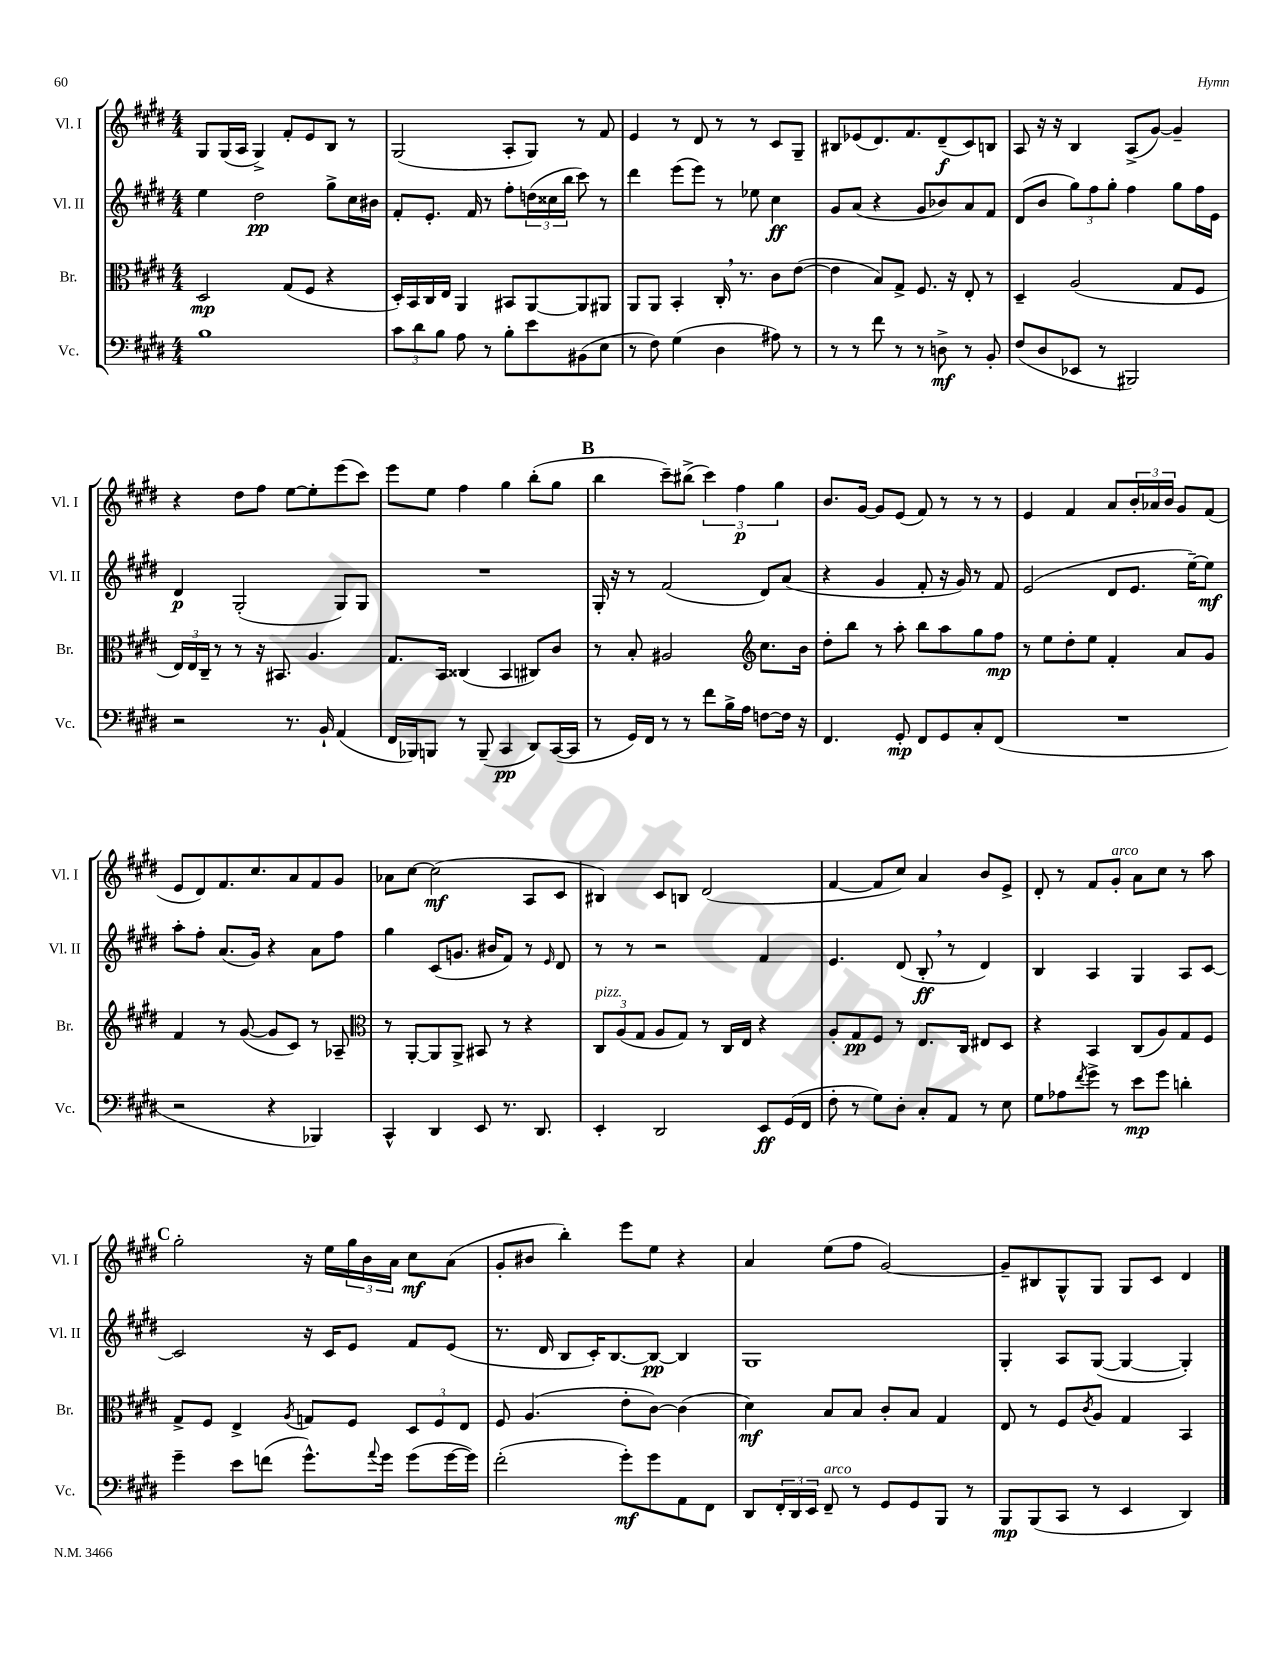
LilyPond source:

<<
\new StaffGroup <<
\new Staff = "s0" \with { instrumentName = "Vl. I" shortInstrumentName = "Vl. I" } {
    \clef treble \key e \major \numericTimeSignature \time 4/4
    gis8 gis16( a16 gis4->) fis'8-. e'8 b8 r8 |
    gis2( a8-. gis8) r8 fis'8 |
    e'4 r8 dis'8 r8 r8 cis'8 gis8-- |
    bis8 ees'8( dis'8.) fis'8. dis'8--\f( cis'8) b8 |
    a8 r16 r16 b4 a8->( gis'8~) gis'4-- |
    r4 dis''8 fis''8 e''8~ e''8-. e'''8( cis'''8) |
    e'''8 e''8 fis''4 gis''4 b''8-.( gis''8 |
    \mark \markup { \bold "B" } b''4 cis'''8--) bis''8->( \tuplet 3/2 { cis'''4) fis''4\p gis''4 } |
    b'8. gis'16~ gis'8 e'8( fis'8) r8 r8 r8 |
    e'4 fis'4 a'8 \tuplet 3/2 { b'16-. aes'16 b'16 } gis'8 fis'8( |
    e'8 dis'8) fis'8. cis''8. a'8 fis'8 gis'8 |
    aes'8 cis''8~ cis''2\mf( a8 cis'8 |
    bis4) cis'8 b8 dis'2( |
    fis'4~ fis'8 cis''8) a'4 b'8 e'8-> |
    dis'8-. r8 fis'8 gis'8-.^\markup { \italic "arco" } a'8 cis''8 r8 a''8 |
    \mark \markup { \bold "C" } gis''2-. r16 e''16 \tuplet 3/2 { gis''16 b'16 a'16 } cis''8\mf a'8( |
    gis'8-. bis'8 b''4-.) e'''8 e''8 r4 |
    a'4 e''8( fis''8 gis'2~) |
    gis'8-- bis8 gis8-^ gis8 gis8 cis'8 dis'4 \bar "|." |
}
\new Staff = "s1" \with { instrumentName = "Vl. II" shortInstrumentName = "Vl. II" } {
    \clef treble \key e \major \numericTimeSignature \time 4/4
    e''4 dis''2\pp gis''8-> cis''16 bis'16 |
    fis'8-. e'8.-. fis'16 r8 fis''8-. \tuplet 3/2 { d''16( cisis''16 b''16 } cis'''8) r8 |
    dis'''4 e'''8( e'''8) r8 ees''8 cis''4\ff |
    gis'8 a'8( r4 gis'8 bes'8) a'8 fis'8 |
    dis'8( b'8 \tuplet 3/2 { gis''8) fis''8 gis''8-. } fis''4 gis''8 fis''16 e'16 |
    dis'4\p gis2-.( gis8) gis8 |
    R1 |
    \mark \markup { \bold "B" } gis16-. r16 r8 fis'2( dis'8) a'8( |
    r4 gis'4 fis'8-. r16 gis'16) r8 fis'8 |
    e'2( dis'8 e'8. e''16~--) e''8\mf |
    a''8-. fis''8-. a'8.( gis'16) r4 a'8 fis''8 |
    gis''4 cis'8( g'8. bis'16 fis'8) r8 \grace { e'16 } dis'8 |
    r8 r8 r2 fis'4 |
    e'4. dis'8( b8-.\ff \breathe r8 dis'4) |
    b4 a4 gis4 a8 cis'8~ |
    \mark \markup { \bold "C" } cis'2 r16 cis'16 e'8 fis'8 e'8( |
    r8. dis'16 b8 cis'16-.) b8.~ b8~\pp b4 |
    gis1 |
    gis4-. a8 gis8~( gis4~ gis4-.) \bar "|." |
}
\new Staff = "s2" \with { instrumentName = "Br." shortInstrumentName = "Br." } {
    \clef alto \key e \major \numericTimeSignature \time 4/4
    dis2\mp gis8( fis8 r4 |
    dis16-.) b,16 cis16 e16 a,4 bis,8 a,8~ a,8 ais,8 |
    a,8 a,8 b,4-. cis16-. \breathe r8. cis'8 e'8~( |
    e'4 b8) gis8-> fis8. r16 e8-. r8 |
    dis4-- a2( gis8 fis8 |
    \tuplet 3/2 { e16) e16 cis16-- } r8 r8 r16 bis,8. a4. |
    gis8. b,16 cisis4( b,4 cis8) cis'8 |
    \mark \markup { \bold "B" } r8 b8-. ais2 \clef treble cis''8. b'16 |
    dis''8-. b''8 r8 a''8-. b''8 a''8 gis''8 fis''8\mp |
    r8 e''8 dis''8-. e''8 fis'4-. a'8 gis'8 |
    fis'4 r8 gis'8~( gis'8 cis'8) r8 aes8-- |
    \clef alto r8 a,8~-. a,8 a,8-> bis,8 r8 r4 |
    \tuplet 3/2 { cis8^\markup { \italic "pizz." } a8( gis8 } a8 gis8) r8 cis16 e16 r4 |
    a8-. gis8\pp fis8 r8 e8. cis16 eis8 dis8 |
    r4 b,4 cis8( a8) gis8 fis8 |
    \mark \markup { \bold "C" } gis8-> fis8 e4-> \acciaccatura { a8 } g8 fis8 \tuplet 3/2 { dis8 fis8 e8 } |
    fis8 a4.( e'8-. cis'8~) cis'4( |
    dis'4\mf) b8 b8 cis'8-. b8 gis4 |
    e8 r8 fis8 \acciaccatura { cis'8 } a8 gis4 b,4 \bar "|." |
}
\new Staff = "s3" \with { instrumentName = "Vc." shortInstrumentName = "Vc." } {
    \clef bass \key e \major \numericTimeSignature \time 4/4
    b1 |
    \tuplet 3/2 { cis'8 dis'8 b8 } a8 r8 b8-. e'8 bis,8( e8 |
    r8 fis8) gis4( dis4 ais8) r8 |
    r8 r8 fis'8 r8 r8 d8->\mf r8 b,8-. |
    fis8( dis8 ees,8 r8 bis,,2) |
    r2 r8. b,16-! a,4( |
    fis,16 bes,,16) b,,8 r8 b,,8--( cis,4\pp dis,8) cis,16~( cis,16 |
    \mark \markup { \bold "B" } r8 gis,16) fis,16 r8 r8 fis'8 b16-> a16 f8~ f16 r16 |
    fis,4. gis,8-.\mp fis,8 gis,8 cis8-. fis,8( |
    R1 |
    r2 r4 bes,,4) |
    cis,4-^ dis,4 e,8 r8. dis,8. |
    e,4-. dis,2 e,8\ff gis,16( fis,16 |
    fis8-. r8 gis8) dis8-. cis8-. a,8 r8 e8 |
    gis8 aes8 \acciaccatura { fis'8 } gis'8-> r8 e'8\mp gis'8 d'4-. |
    \mark \markup { \bold "C" } gis'4-- e'8 f'8( gis'8.-^) \appoggiatura { a'8 } gis'16 gis'8( gis'16~ gis'16) |
    fis'2-.( gis'8-.\mf) gis'8 a,8 fis,8 |
    dis,8 \tuplet 3/2 { fis,16-. dis,16 e,16 } fis,8--^\markup { \italic "arco" } r8 gis,8 gis,8 b,,8 r8 |
    b,,8\mp b,,8( cis,8 r8 e,4 dis,4) \bar "|." |
}
>>
>>
\layout { \context { \Score \remove "Bar_number_engraver" } }
